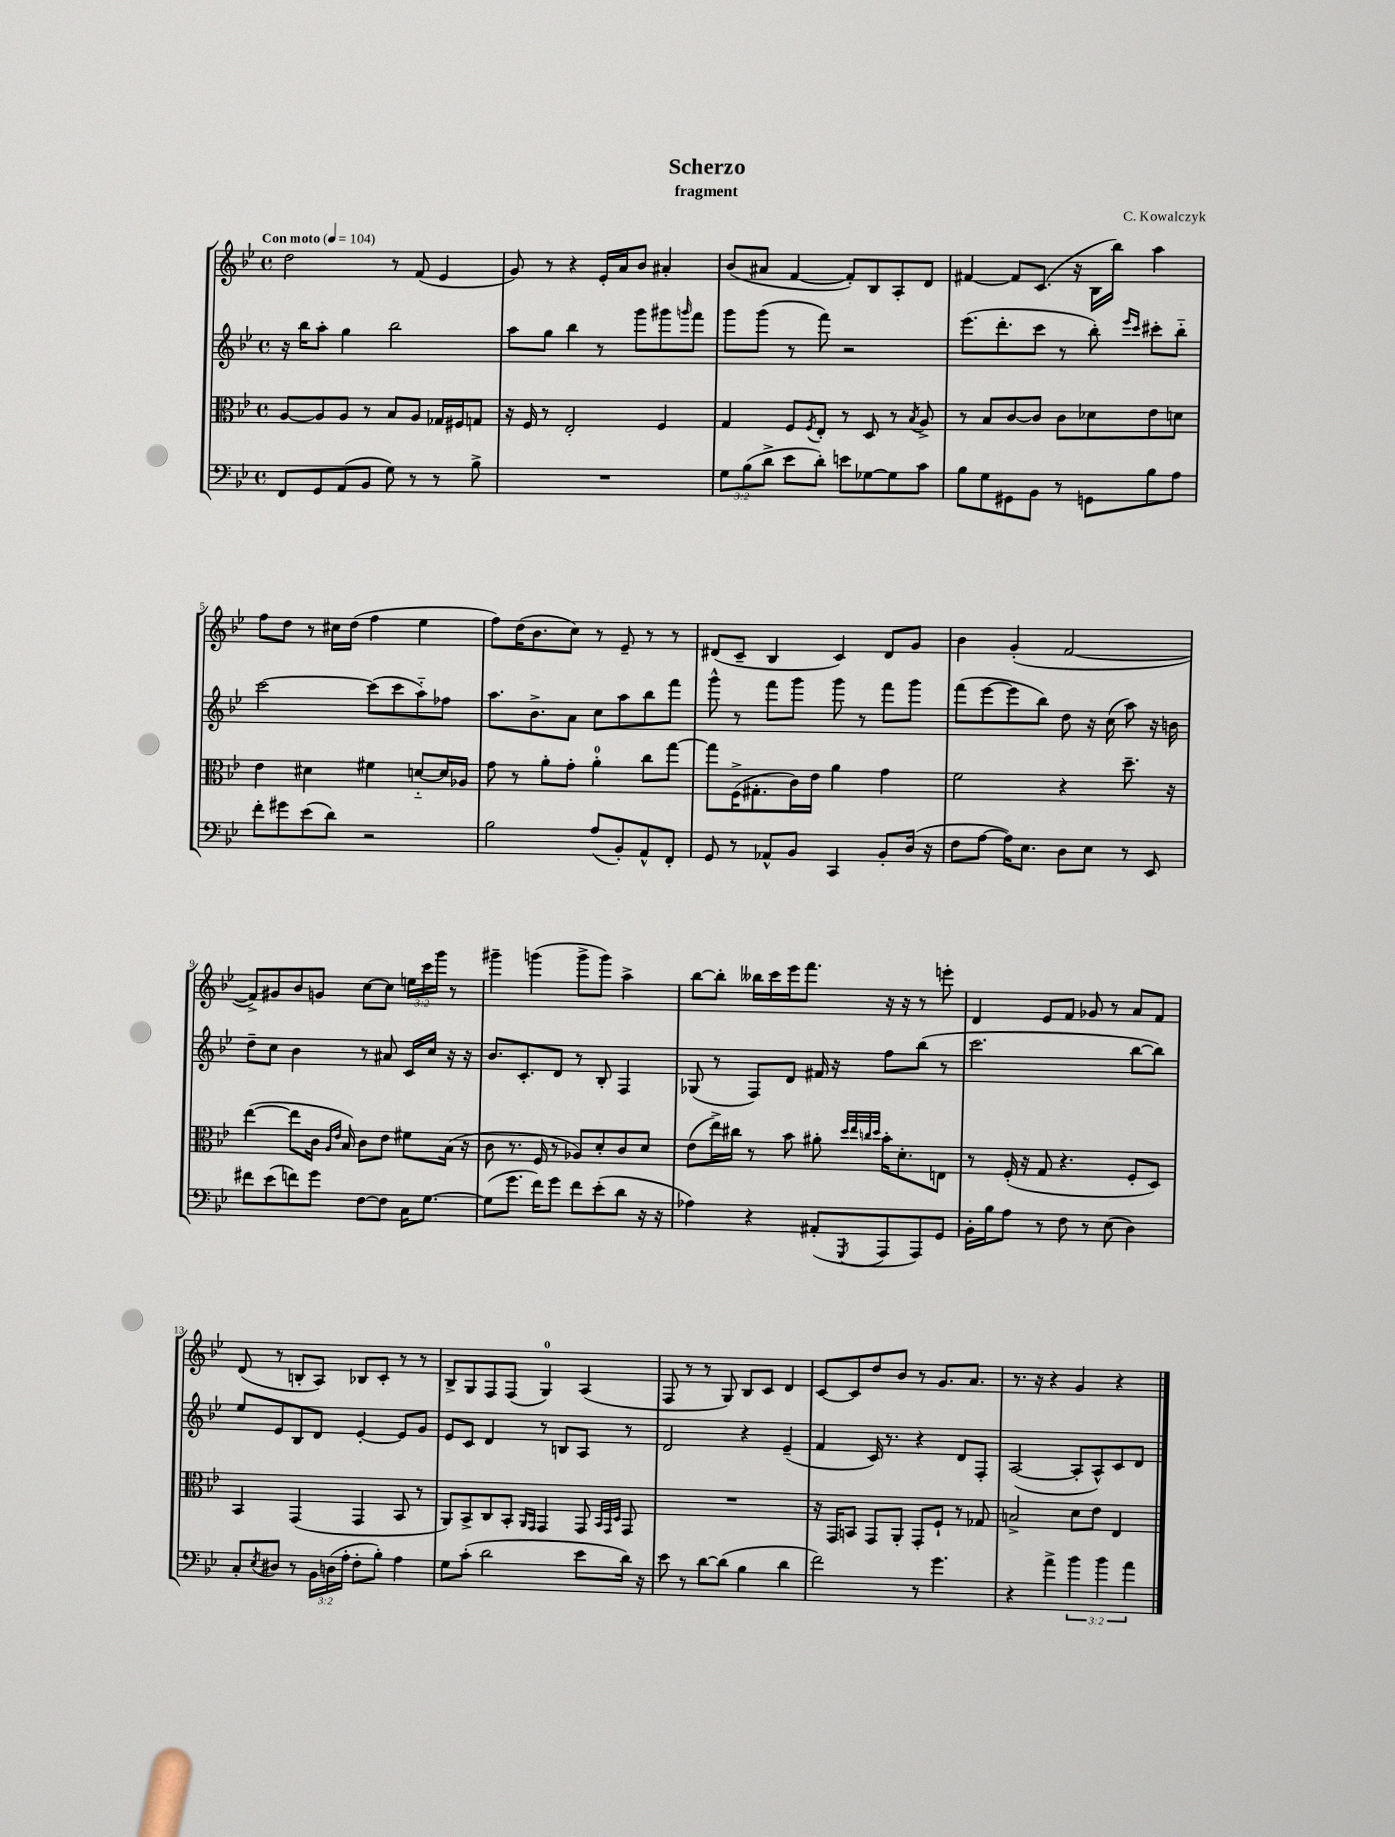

**kern	**kern	**kern	**kern
*staff4	*staff3	*staff2	*staff1
*clefF4	*clefC3	*clefG2	*clefG2
*k[b-e-]	*k[b-e-]	*k[b-e-]	*k[b-e-]
*M4/4	*M4/4	*M4/4	*M4/4
*met(c)	*met(c)	*met(c)	*met(c)
*MM104	*MM104	*MM104	*MM104
8FF/L	[8A/L	16r	2dd\
.	.	16bb-\LK	.
8GG/	8A/]	8aa'\J	.
(8AA/	8A/J	4gg\	.
8BB-/J	8r	.	.
8G\)	8B-/L	2bb-\	8r
8r	8A/J	.	(8f/
8r	16G-/LL	.	4e-/
.	16F#/J	.	.
8B-^\	8G/J	.	.
=	=	=	=
1r	16r	8aa\L	8g/)
.	16F/	.	.
.	8r	8gg\J	8r
.	2E-'/	4bb-\	4r
.	.	8r	16e-'/LL
.	.	.	16a/J
.	.	8ggg\L	8b-/J
.	4F/	8ggg#\	4a#'/
.	.	16qqggg/	.
.	.	8fff\J	.
=	=	=	=
12G\L	4G/	8ggg\L	(8b-/L
(12B-\	.	.	.
.	.	(8ggg\J	8a#/J
12d^\J	.	.	.
8e-\L	8F/L	8r	[4f/
.	8qF/	.	.
8d'\J)	8E-'/J	8fff\)	.
8e\L	8r	2r	8f'/]L)
[8G-\	8D/	.	8B-/
8G-\]	8r	.	8A'/
.	8qB-/	.	.
8c\J	8A^/	.	8d/J
=	=	=	=
8B-\L	8r	(8.eee-\L	[4f#/
8G\	8B-/L	.	.
.	.	8.ddd'\	.
8GG#\	[8c/	.	8f#/]L
8BB-\J	8c/]J	8ccc\J	(8.c/J
8r	8c\L	8r	.
.	.	.	16r
8GG\L	8d-\	8bb-'\)	16B-\LL
.	.	.	16bb-\JJ)
.	.	16qqeee-/LL	.
.	.	16qqccc/JJ	.
8B-\	8e-\	8ccc#'\L	4aa\
8A\J	8d\J	8bb-'~\J	.
=	=	=	=
8f'\L	4e-\	[2ccc\	8ff\L
8g#\	.	.	8dd\J
(8e-\	4d#\	.	8r
8d\J)	.	.	16cc#\LL
.	.	.	(16dd\JJ
2r	4f#\	(8ccc\]L	4ff\
.	.	8ccc\	.
.	[8d'~/L	8aa'~\)	4ee-\
.	16d/]L	8ff-\J	.
.	16A-/JJ	.	.
=	=	=	=
2B-\	8g\	8.aa\L	8ff\L)
.	8r	.	(16dd\K
.	.	8.b-^\	8.b-\
.	8a'\L	.	.
.	8g'\J	8a\J	8cc\J)
(8A/L	4a'\	8cc\L	8r
8BB-'/)	.	8aa\	8e-~/
8AA^^/	8cc\L	8bb-\	8r
8FF'/J	[8gg\J	8fff\J	8r
=	=	=	=
8GG/	8gg\]L	8ggg^^\	(8d#/L
8r	(16F^\K	8r	8c~/J
.	8.G#'\	.	.
8AA-^^/L	.	8fff\L	4B-/
8BB-/J	16c\L)	8ggg\J	.
.	16e-\JJ	.	.
4CC/	4a\	8ggg\	4c/)
.	.	8r	.
8BB-'/L	4g\	8fff\L	8d#/L
(16D/Jk	.	8ggg\J	8g/J
16r	.	.	.
=	=	=	=
8F\L	2f\	(8fff\L	4b-\
[8A\J	.	[8eee-\	.
16A\]LK)	.	8eee-\]	(4g'/
8.E-\J	.	.	.
.	.	8bb-\J)	.
8D\L	4r	8dd\	[2f/
8E-\J	.	16r	.
.	.	(16cc\	.
8r	8.dd~\	8aa\)	.
8EE-/	.	16r	.
.	16r	16b\	.
=	=	=	=
8f#\L	([4ee-\	8dd~\L	8f^/]L)
(8e-\	.	8cc\J	8g#/
8f\)	8ee-\]L	4b-\	8b-/
8g\J	16c\Jk	.	8g/J
.	16qqA/LL	.	.
.	16qqe-/JJ	.	.
.	16B-/)	.	.
[8F\L	8c\L	8r	[8cc\L
8F\]J	8e-\J	8a#/	8cc\]J
16C\LK	8f#\L	16c/LL	24ee\LL
.	.	.	24ccc\
[8.G\J	.	16cc/JJ	.
.	.	.	24ggg\JJ
.	(16B-\Jk	16r	8r
.	16r	16r	.
=	=	=	=
(8G\]L	8c\	8.b-/L	4ggg#~\
8.g\J	8.r	.	.
.	.	8.c'/	.
.	.	.	(4ggg\
16f\LK)	16F/	.	.
8g\J	8r	8d/J	.
8f\L	8A-/L)	8r	8ggg^\L
(8e-'\	8d'/	8B-'/	8ggg\J)
8d\J	8c/	4F/	4aa^\
16r	8d/J	.	.
16r	.	.	.
=	=	=	=
4A-\)	(8e-\L	(8G-/	[8bb-\L
.	16ee-^\L)	8r	8bb-'\]J
.	16cc#\JJ	.	.
4r	8r	8F/L)	16bb--\LL
.	.	.	16ccc\
.	8b-\	8d/J	16eee-\J
.	.	.	8.fff\J
(8AA#'/L	8a#'\	16f#/	.
.	.	16r	.
.	32qqdd/LLL	.	.
.	32qqee-/	.	.
.	32qqcc/	.	.
8qGGG/	32qqdd/JJJ	.	.
8AAA/	16b-'\LK	8ff\L	16r
.	8.d'\	.	16r
8AAA/)	.	(8bb-\J	8r
8GG/J	8E\J	8r	8eee'\
=	=	=	=
16BB-'\LL	8r	2.ccc\	4d/
16B-\J	.	.	.
8A\J	(16F'/	.	.
.	16r	.	.
8r	8G/	.	8e-/L
8F\	4.r	.	8f/J
8r	.	.	8g-/
(8E-\	.	.	8r
4D\)	8F'/L	[8bb-\L	8a/L
.	8D/J)	8bb-\]J)	8f/J
=	=	=	=
8C'/L	4BB-/	8ee-/L	(8d/
8qE-/	.	.	.
8D#/J	.	8e-/	8r
8r	(4GG/	8B-/	8B'/L
24BB-\LL	.	8d/J	8A/J)
(24D\	.	.	.
24A'\JJ	.	.	.
8F'\L	4GG/	[4e-'/	8B-/L
8B-'\J)	.	.	8c'/J
4A\	8BB-/	8e-/]L	8r
.	8r	8g/J	8r
=	=	=	=
8G\L	8AA/L)	8e-/L	8B-^/L
(8c'\J	8BB-^/	8c/J	8G/
2d\	8C/	4d/	8F/
.	8BB-'/J	.	(8F/J
.	16qqAA/LL	.	.
.	16qqGG/JJ	.	.
.	4GG/	8r	4G/)
.	.	8B/L	.
8e-\L	8GG/	8A/J	(4A/
.	32qqBB-/LLL	.	.
.	32qqGG/	.	.
.	32qqD/JJJ	.	.
16d\Jk)	8GG/	8r	.
16r	.	.	.
=	=	=	=
8e-\	1r	2d/	8F/
8r	.	.	8r
[8d\L	.	.	8r
(8d\]J	.	.	8G/)
4B-\	.	4r	8B-/L
.	.	.	8c/J
4d\	.	(4e-~/	4d/
=	=	=	=
2f\)	16r	4f/	[8c/L
.	16GG/LK	.	.
.	8BB/J	.	8c/]
.	8GG/L	16c/)	8dd/
.	.	8.r	.
.	8AA'/J	.	8b-/J
8r	8GG'/L	4r	8r
4.g\	8F`/J	.	8.g/L
.	8r	8d/L	.
.	.	.	8.a/J
.	8G-/	8F'/J	.
=	=	=	=
4r	2B^/	([2A/	8.r
.	.	.	16r
4a^\	.	.	4r
6b-\	8d\L	8A'/]L	4g/
.	8e-\J	8A^^/)	.
6b-\	.	.	.
.	4E-/	8c/	4r
6a\	.	.	.
.	.	8d/J	.
==	==	==	==
*-	*-	*-	*-
